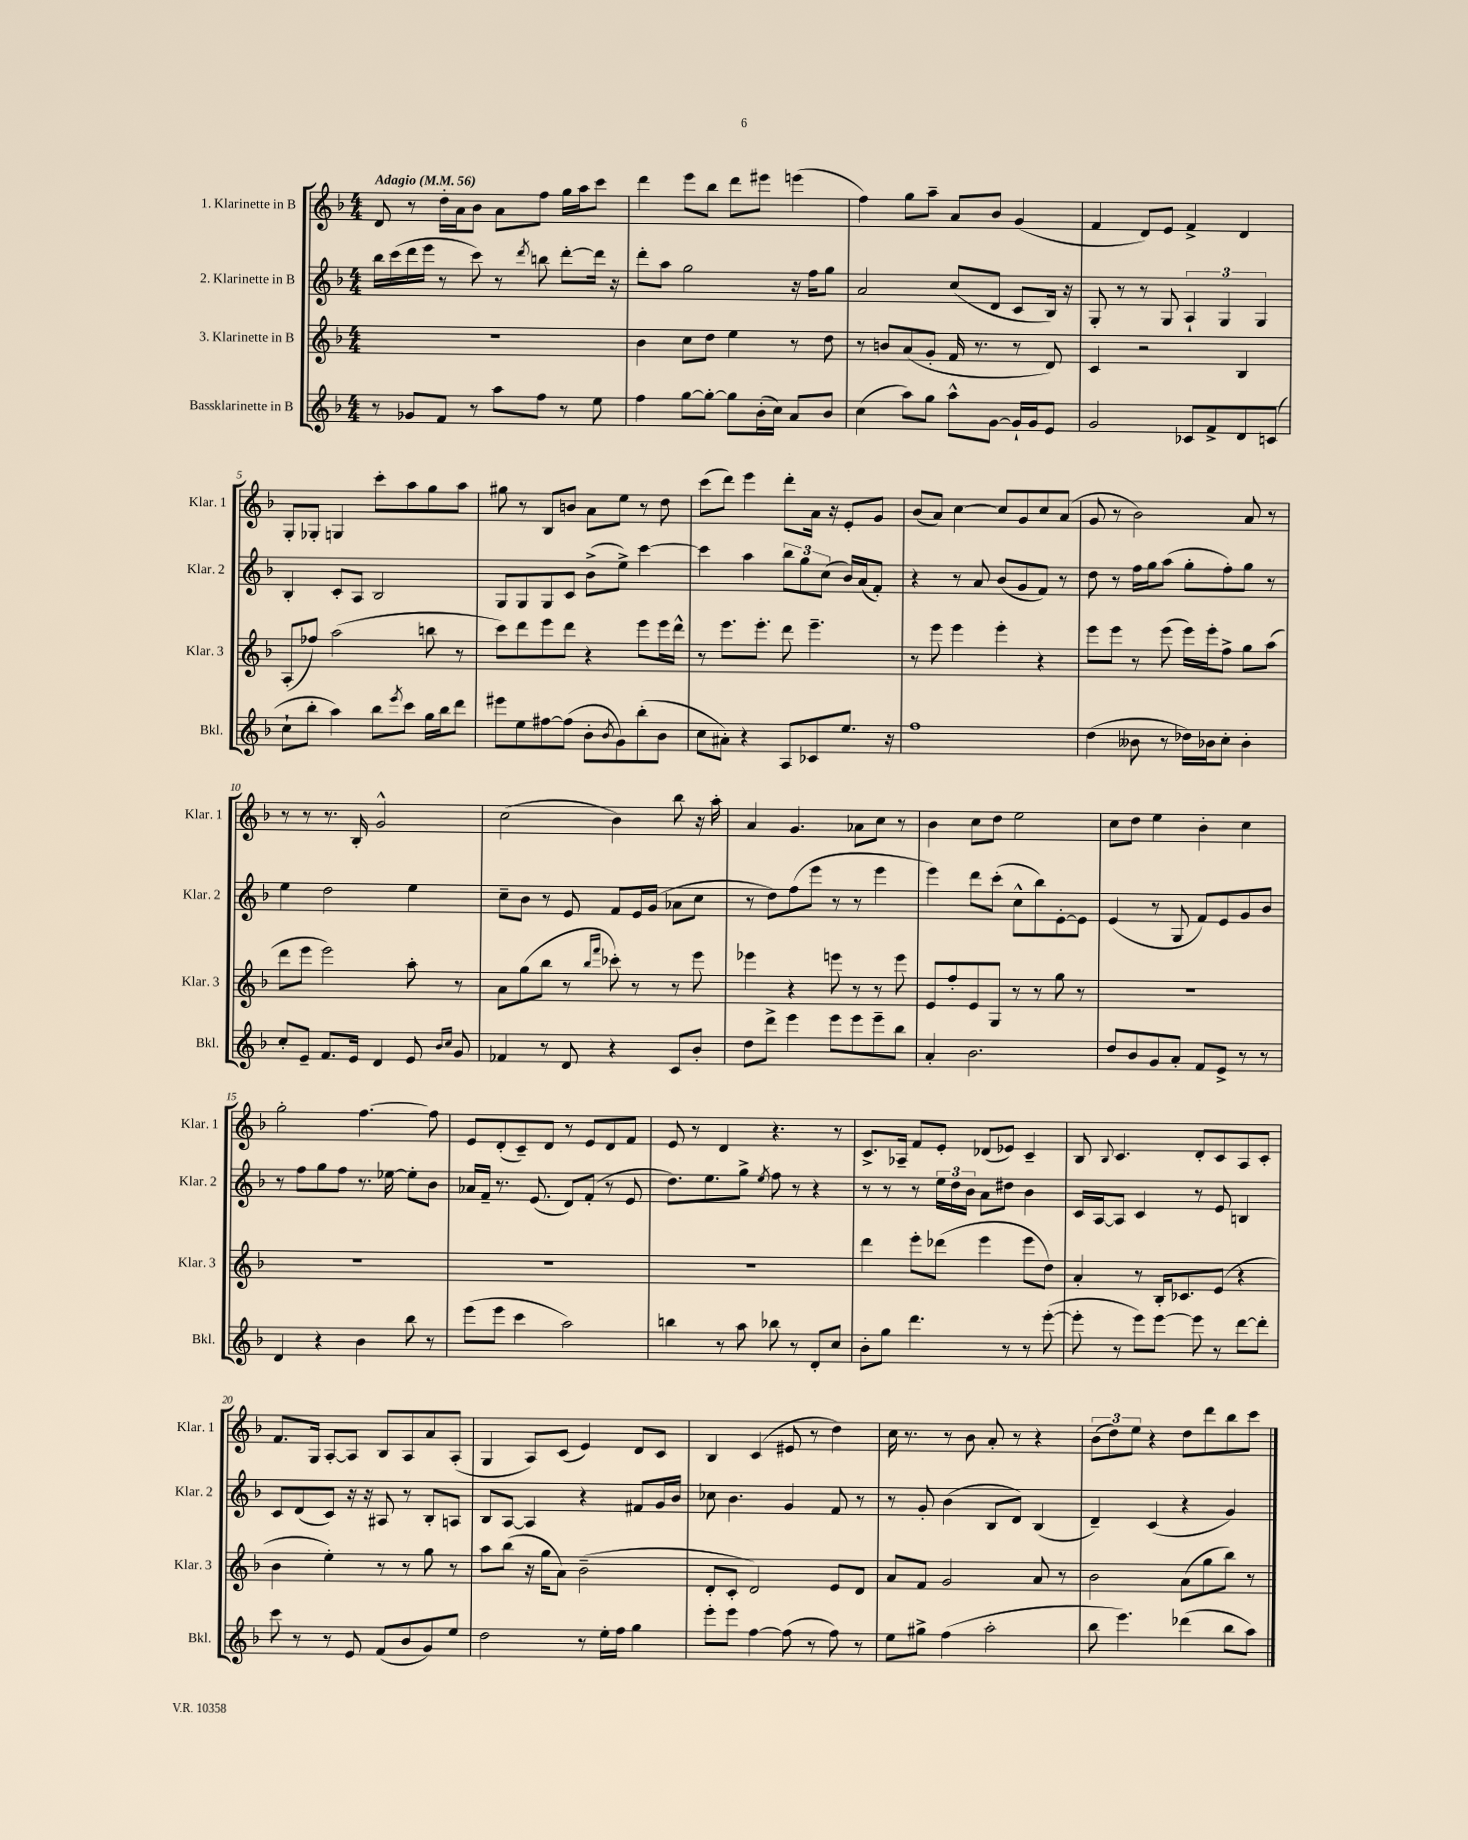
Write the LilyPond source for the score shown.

<<
\new StaffGroup <<
\new Staff = "s0" \with { instrumentName = "1. Klarinette in B" shortInstrumentName = "Klar. 1" } {
    \clef treble \key f \major \numericTimeSignature \time 4/4 \tempo "Adagio" 4 = 56
    d'8 r8 d''16-. a'16 bes'8 a'8 f''8 g''16 a''16 c'''8 |
    d'''4 e'''8 bes''8 d'''8 eis'''8 e'''4( |
    f''4) g''8 a''8-- a'8 bes'8 g'4( |
    f'4 d'8) e'8 f'4-> d'4 |
    g8-. ges8-. g4 c'''8-. a''8 g''8 a''8 |
    gis''8 r8 bes8 b'8 a'8 e''8 r8 d''8 |
    c'''8( d'''8) e'''4 d'''8-. a'16 r16 e'8-. g'8 |
    bes'8( a'8) c''4~ c''8 g'8 c''8 a'8( |
    g'8 r8 bes'2) a'8 r8 |
    r8 r8 r8. bes16-. g'2-^ |
    c''2( bes'4) bes''8 r16 a''16-. |
    a'4 g'4. aes'8 c''8 r8 |
    bes'4 c''8 d''8 e''2 |
    c''8 d''8 e''4 bes'4-. c''4 |
    g''2-. f''4.~ f''8 |
    e'8 d'8-.( c'8--) d'8 r8 e'8 d'8 f'8 |
    e'8 r8 d'4 r4. r8 |
    c'8.-> aes16-- f'8 e'8-. des'8( ees'8) c'4-- |
    bes8 \appoggiatura { bes8 } c'4. d'8-. c'8 a8 c'8-. |
    f'8. g16 a8~-. a8 bes8 a8 a'8 a8-.( |
    g4 a8) c'8( e'4) d'8 c'8 |
    bes4 c'4( eis'8 r8 d''4) |
    c''16 r8. r8 bes'8 a'8-. r8 r4 |
    \tuplet 3/2 { bes'8( d''8) e''8 } r4 d''8 d'''8 bes''8 c'''8 \bar "|." |
}
\new Staff = "s1" \with { instrumentName = "2. Klarinette in B" shortInstrumentName = "Klar. 2" } {
    \clef treble \key f \major \numericTimeSignature \time 4/4
    bes''16 c'''16( d'''16 e'''16 r8 c'''8) r8 \acciaccatura { d'''8 } b''8 d'''8~-. d'''16 r16 |
    d'''8-. a''8 g''2 r16 f''16 g''8 |
    a'2 c''8( d'8 c'8 bes16) r16 |
    g8-. r8 r8 g8 \tuplet 3/2 { a4-! g4 g4 } |
    bes4-. c'8-. a8 bes2 |
    g8 g8 g8 c'8 bes'8->( e''8->) c'''4~ |
    c'''4 a''4 \tuplet 3/2 { bes''8 g''8 c''8( } bes'16) a'16( f'8-.) |
    r4 r8 a'8 bes'8( g'8 f'8) r8 |
    d''8 r8 f''16 g''16 a''8( g''8-. f''8-.) g''8 r8 |
    e''4 d''2 e''4 |
    c''8-- bes'8 r8 e'8 f'8 e'16 g'16( aes'8 c''8 |
    r8 d''8) f''8( e'''8 r8 r8 e'''4 |
    e'''4) d'''8 c'''8-.( c''8-^ bes''8) e'8~-. e'8 |
    e'4( r8 g8 f'8) e'8 g'8 bes'8 |
    r8 f''8 g''8 f''8 r8. ees''16~ ees''8-. bes'8 |
    aes'16 f'16-- r8. e'8.( d'8) f'8-.( r8 e'8 |
    d''8.) e''8. g''8-> \acciaccatura { e''8 } f''8 r8 r4 |
    r8 r8 r8 \tuplet 3/2 { e''16 d''16 bes'16 } a'8 dis''8 bes'4 |
    c'16 a16~ a8 c'4 r8 e'8 b4 |
    c'8 d'8( c'8) r16 r16 ais8 r8 bes8-. a8 |
    bes8 a8~ a4 r4 fis'8 g'16 bes'16 |
    ces''8 bes'4. g'4 f'8 r8 |
    r8 g'8-. bes'4( bes8 d'8) bes4( |
    d'4--) c'4( r4 g'4) \bar "|." |
}
\new Staff = "s2" \with { instrumentName = "3. Klarinette in B" shortInstrumentName = "Klar. 3" } {
    \clef treble \key f \major \numericTimeSignature \time 4/4
    R1 |
    bes'4 c''8 d''8 e''4 r8 d''8 |
    r8 b'8 a'8( g'8-. f'16 r8. r8 d'8) |
    c'4 r2 bes4 |
    a8-.( fes''8) a''2( b''8 r8 |
    c'''8) d'''8 e'''8 d'''8 r4 e'''8 e'''16 d'''16-^ |
    r8 e'''8. e'''8.-. d'''8 e'''4.-- |
    r8 e'''8 e'''4 e'''4-. r4 |
    e'''8 e'''8 r8 e'''8( e'''16) e'''16-. f''8-> g''8 a''8( |
    d'''8 e'''8 e'''2) a''8-. r8 |
    a'8 g''8( bes''8 r8 \grace { bes''16 f'''16 } ces'''8-.) r8 r8 e'''8 |
    ees'''4 r4 e'''8 r8 r8 e'''8 |
    e'8 f''8-. e'8 g8 r8 r8 g''8 r8 |
    R1 |
    R1 |
    R1 |
    R1 |
    d'''4 e'''8-. des'''8( e'''4 e'''8 d''8) |
    a'4-. r8 bes16-. ces'8. e'8( r4 |
    bes'4 e''4-.) r8 r8 g''8 r8 |
    a''8 bes''8( r16 g''16 a'8) bes'2--( |
    d'8-. c'8-. d'2) e'8 d'8 |
    a'8 f'8 g'2 a'8 r8 |
    bes'2 a'8( g''8 bes''8) r8 \bar "|." |
}
\new Staff = "s3" \with { instrumentName = "Bassklarinette in B" shortInstrumentName = "Bkl." } {
    \clef treble \key f \major \numericTimeSignature \time 4/4
    r8 ges'8 f'8 r8 a''8 f''8 r8 e''8 |
    f''4 g''8~ g''8~-. g''8 bes'16-.( c''16) a'8 bes'8 |
    c''4( a''8) g''8 a''8-^ g'8~ g'16-! g'16 e'8 |
    g'2 ces'8 f'8-> d'8 c'8( |
    c''8-! bes''8-. a''4) bes''8 \acciaccatura { e'''8 } c'''8 g''16 bes''16 d'''8 |
    eis'''8 e''8 fis''8~ fis''8( bes'8-. \acciaccatura { bes'8 } g'8) bes''8-.( bes'8 |
    c''8 ais'8-.) r4 a8 ces'8 e''8. r16 |
    f''1 |
    d''4( beses'8 r8 des''16) bes'16 c''8-. bes'4-. |
    c''8-. e'8-- f'8. e'16 d'4 e'8 \grace { bes'16 c''16 } g'8 |
    fes'4 r8 d'8 r4 c'8 bes'8-. |
    d''8 d'''8-> e'''4 e'''8 e'''8 e'''8-- bes''8 |
    a'4-. bes'2. |
    d''8 bes'8 g'8 a'8-. f'8 e'8-> r8 r8 |
    d'4 r4 bes'4 bes''8 r8 |
    e'''8( e'''8 c'''4 a''2) |
    b''4 r8 a''8 bes''8 r8 d'8-. c''8 |
    bes'8-. g''8 d'''4. r8 r8 e'''8~-.( |
    e'''8-. r8 e'''8) e'''8~ e'''8 r8 d'''8~ d'''8-. |
    c'''8 r8 r8 e'8 f'8( bes'8 g'8) e''8 |
    d''2 r8 e''16-. f''16 g''4 |
    e'''8-. e'''8 f''4~ f''8( r8 f''8) r8 |
    e''8 gis''8-> f''4( a''2-. |
    bes''8 e'''4.) des'''4( bes''8 a''8) \bar "|." |
}
>>
>>
